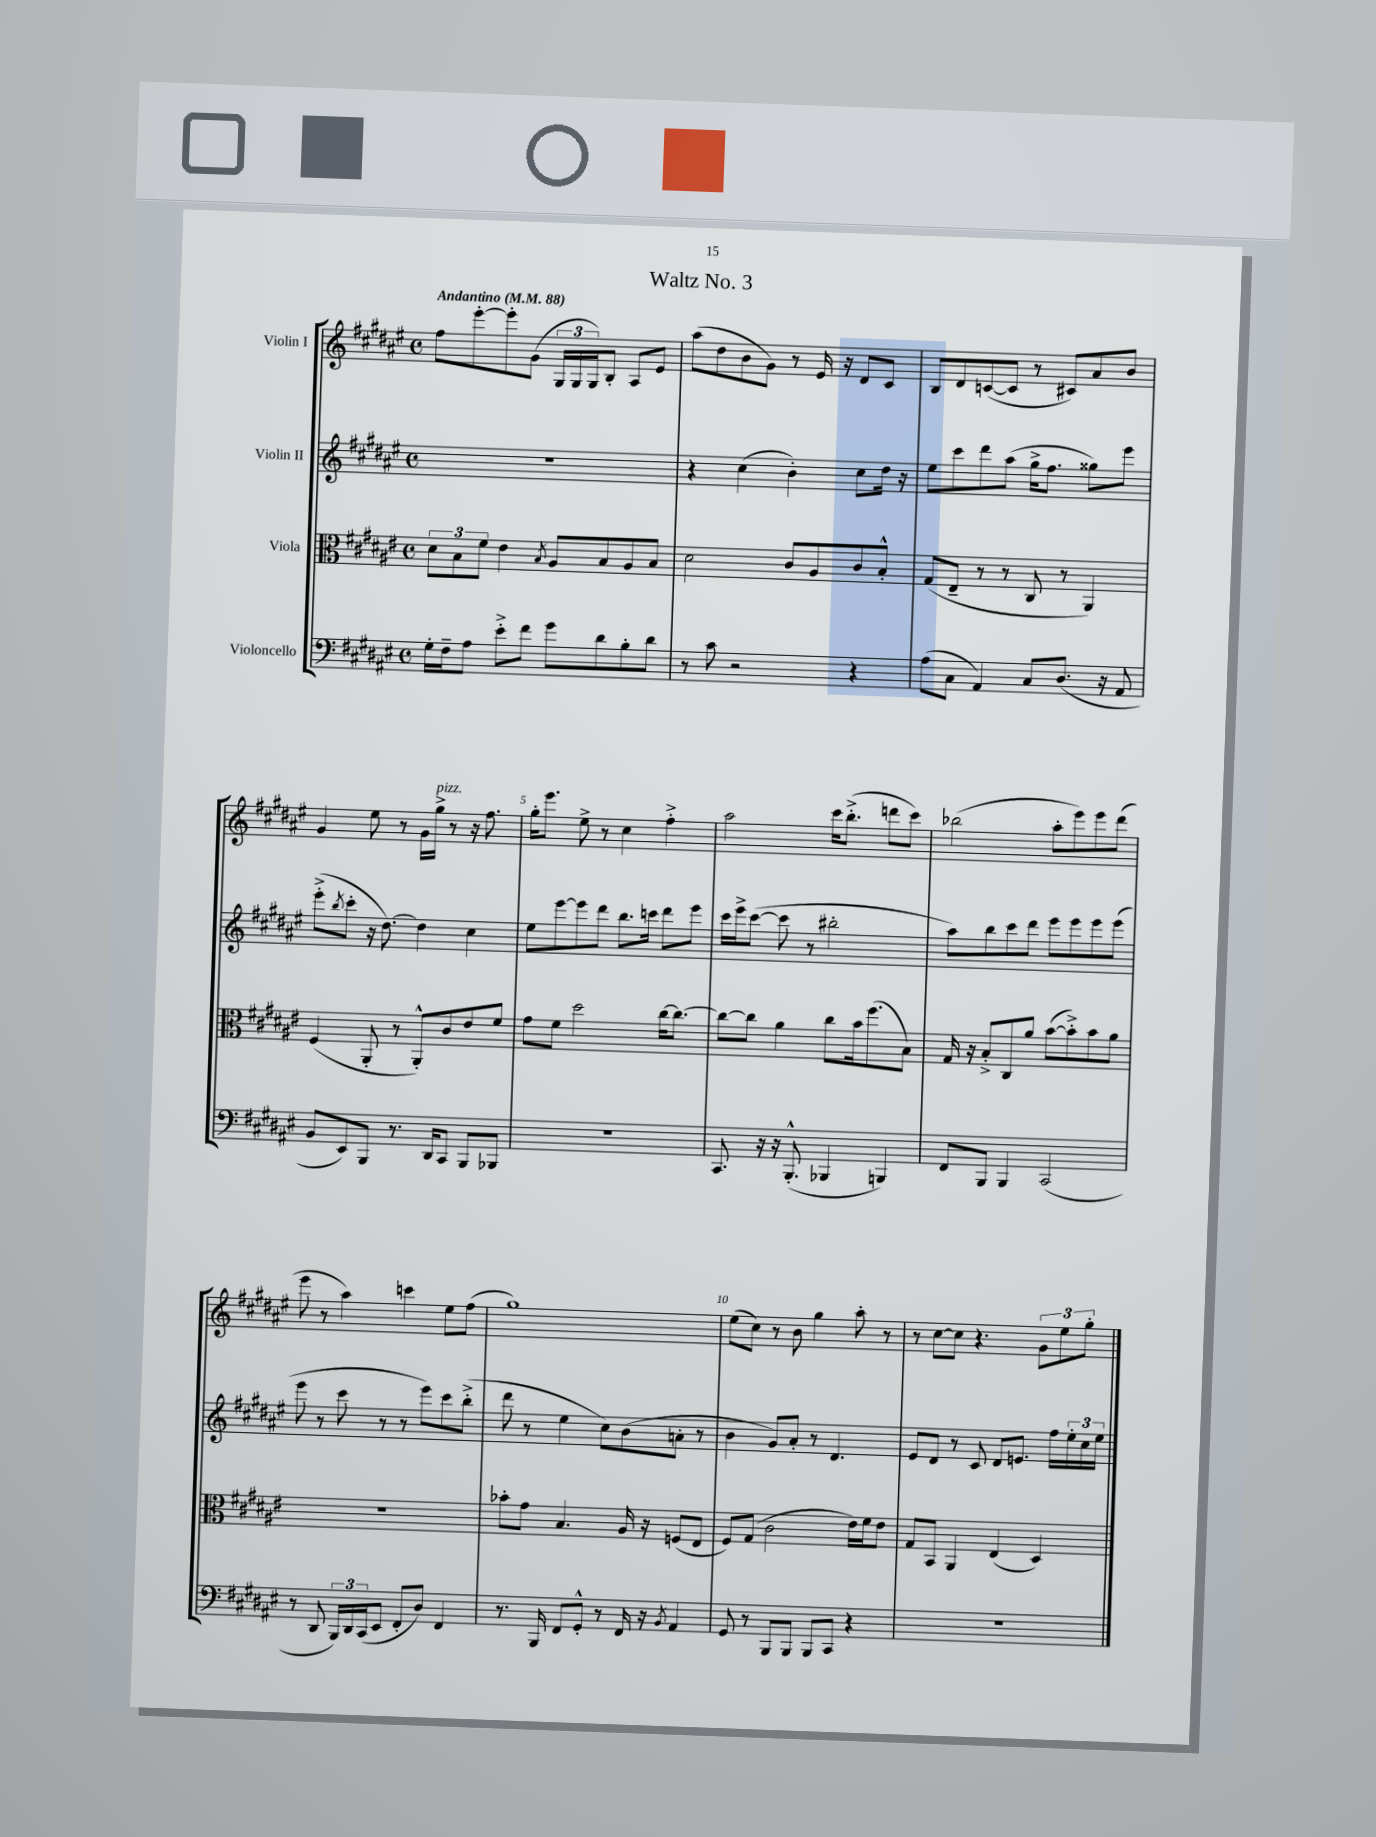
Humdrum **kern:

**kern	**kern	**kern	**kern
*part4	*part3	*part2	*part1
*staff4	*staff3	*staff2	*staff1
*I"Violoncello	*I"Viola	*I"Violin II	*I"Violin I
*clefF4	*clefC3	*clefG2	*clefG2
*k[f#c#g#d#a#e#]	*k[f#c#g#d#a#e#]	*k[f#c#g#d#a#e#]	*k[f#c#g#d#a#e#]
*M4/4	*M4/4	*M4/4	*M4/4
*met(c)	*met(c)	*met(c)	*met(c)
*MM88	*MM88	*MM88	*MM88
=1	=1	=1	=1
!	!	!	!LO:TX:a:B:t=Andantino
16G#'\LL	12d#\L	1r	8ff#\L
16F#~\J	.	.	.
.	12B\	.	.
8A#\J	.	.	[8eee#'\
.	12f#\J	.	.
8e#'^\L	4e#\	.	8eee#'\]
8f#\J	.	.	(8g#\J
.	8qB/	.	.
8g#\L	8A#/L	.	24G#/LL
.	.	.	24G#/
.	.	.	24G#/J)
8d#\	8B/	.	8B'/J
8B'\	8A#/	.	8A#/L
8d#\J	8B/J	.	8e#/J
=2	=2	=2	=2
8r	2d#\	4r	(8aa#\L
8c#\	.	.	8dd#\
2r	.	(4cc#\	8b\
.	.	.	8g#\J)
.	8c#/L	4b'\)	8r
.	8A#/	.	16e#/
.	.	.	16r
4r	8c#/	8cc#\L	8d#/L
.	8B'^^/J	16dd#\Jk	8c#/J
.	.	16r	.
=3	=3	=3	=3
(8A#\L	(8G#/L	8ee#\L	8B/L
8C#\J	8E#~/J	8ccc#\	8d#/
4AA#/)	8r	8ddd#\	([8cn/
.	8r	(8aa#\J	8c/J]
8C#/L	8C#/	16gg#^\KL	8r
.	.	8.ff#\J	.
(8.D#/J	8r	.	8c#X/L)
.	4AA#/)	8gg##X\L)	8a#/
16r	.	.	.
8AA#/	.	8eee#\J	8b/J
!!LO:LB:g=z
=4	=4	=4	=4
8BB/L	(4F#/	(8eee#'^\L	4g#/
.	.	8qbb/	.
8EE#/)	.	8ccc#'\J	.
8BBB/J	8AA#'/	16r	8ee#\
.	.	[8.dd#\)	.
8.r	8r	.	8r
.	8AA#'^^/L)	4dd#\]	16g#\LL
!	!	!	!LO:TX:a:i:t=pizz.
16DD#/KL	.	.	16gg#^\JJ
8CC#/J	8c#/	.	8r
8BBB/L	8e#/	4cc#\	16r
.	.	.	8.ff#\
8BBB-X/J	8f#/J	.	.
=5	=5	=5	=5
1r	8g#\L	8ee#\L	16gg#'\KL
.	.	.	8.eee#\J
.	8f#\J	[8eee#\	.
.	2dd#\	8eee#\]	8ee#^\
.	.	8ddd#\J	8r
.	.	8.bb\L	4cc#\
.	.	16cccn\Jk	.
.	[16cc#\KL	8ddd#\L	4ff#'^\
.	8.cc#\J_	.	.
.	.	8eee#\J	.
=6	=6	=6	=6
8.CC#/	8cc#\L_	16ccc#\LL	2aa#\
.	.	16eee#^\J	.
.	8cc#\J]	([8ccc#\J	.
16r	.	.	.
16r	4a#\	8ccc#\]	.
(8.BBB'^^/	.	.	.
.	.	8r	.
4BBB-X/	8cc#\L	2bb#X'\	16ccc#\KL
.	.	.	(8.bb'^\J
.	16b\k	.	.
.	(8.ff#\	.	.
4BBBn/)	.	.	8dddn\L
.	8B\J)	.	8ccc#\J)
=7	=7	=7	=7
8FF#/L	16G#/	8aa#\L)	(2bb-X\
.	16r	.	.
8BBB/J	8B'^/L	8bb\	.
4BBB/	8C#/	8ccc#\	.
.	8a#/J	8ddd#\J	.
(2CC#/	([8b\L	8eee#\L	8aa#'\L
.	8b'^\])	8eee#\	8eee#\)
.	8b\	8eee#\	8eee#\
.	8a#\J	(8eee#\J	(8ddd#\J
!!LO:LB:g=z
=8	=8	=8	=8
8r	1r	8eee#\	8eee#\
8DD#/	.	8r	8r
24BBB/LL)	.	8ccc#\	4aa#\)
24DD#/	.	.	.
(24CC#/J	.	.	.
8EE#/J	.	8r	.
8FF#'/L	.	8r	4cccn\
8D#/J)	.	8eee#\L)	.
4FF#/	.	8ccc#\	8ee#\L
.	.	(8bb'^\J	(8ff#\J
=9	=9	=9	=9
8.r	8b-X'\L	8ddd#\	1gg#)
.	8g#\J	8r	.
16BBB/	.	.	.
8FF#/L	4.B/	4ee#\	.
8GG#'^^/J	.	.	.
8r	.	8cc#\L)	.
16FF#/	16A#/	(8b\	.
16r	16r	.	.
8qBB/	.	.	.
4AA#/	(8Fn/L	8an'\J	.
.	8E#/J	8r	.
=10	=10	=10	=10
8GG#/	8F#/L)	4b\	(8ee#\L
8r	(8G#/J	.	8cc#\J)
8BBB/L	2c#\	8g#/L)	8r
8BBB/J	.	8a#'/J	8b\
8BBB/L	.	8r	4gg#\
8CC#/J	.	4.d#/	.
4r	16e#\LL)	.	8aa#'\
.	16f#\J	.	.
.	8e#\J	.	8r
=11	=11	=11	=11
1r	8G#/L	8e#/L	8r
.	8BB/J	8d#/J	[8cc#\L
.	4AA#/	8r	8cc#\J]
.	.	8c#/	4.r
.	(4E#/	8d#/L	.
.	.	8.en/J	.
.	4D#/)	.	12g#\L
.	.	16ff#\LL	.
.	.	.	12ee#\
.	.	24ee#'\	.
.	.	24cc#\	12gg#'\J
.	.	24ee#\JJ	.
==	==	==	==
*-	*-	*-	*-
